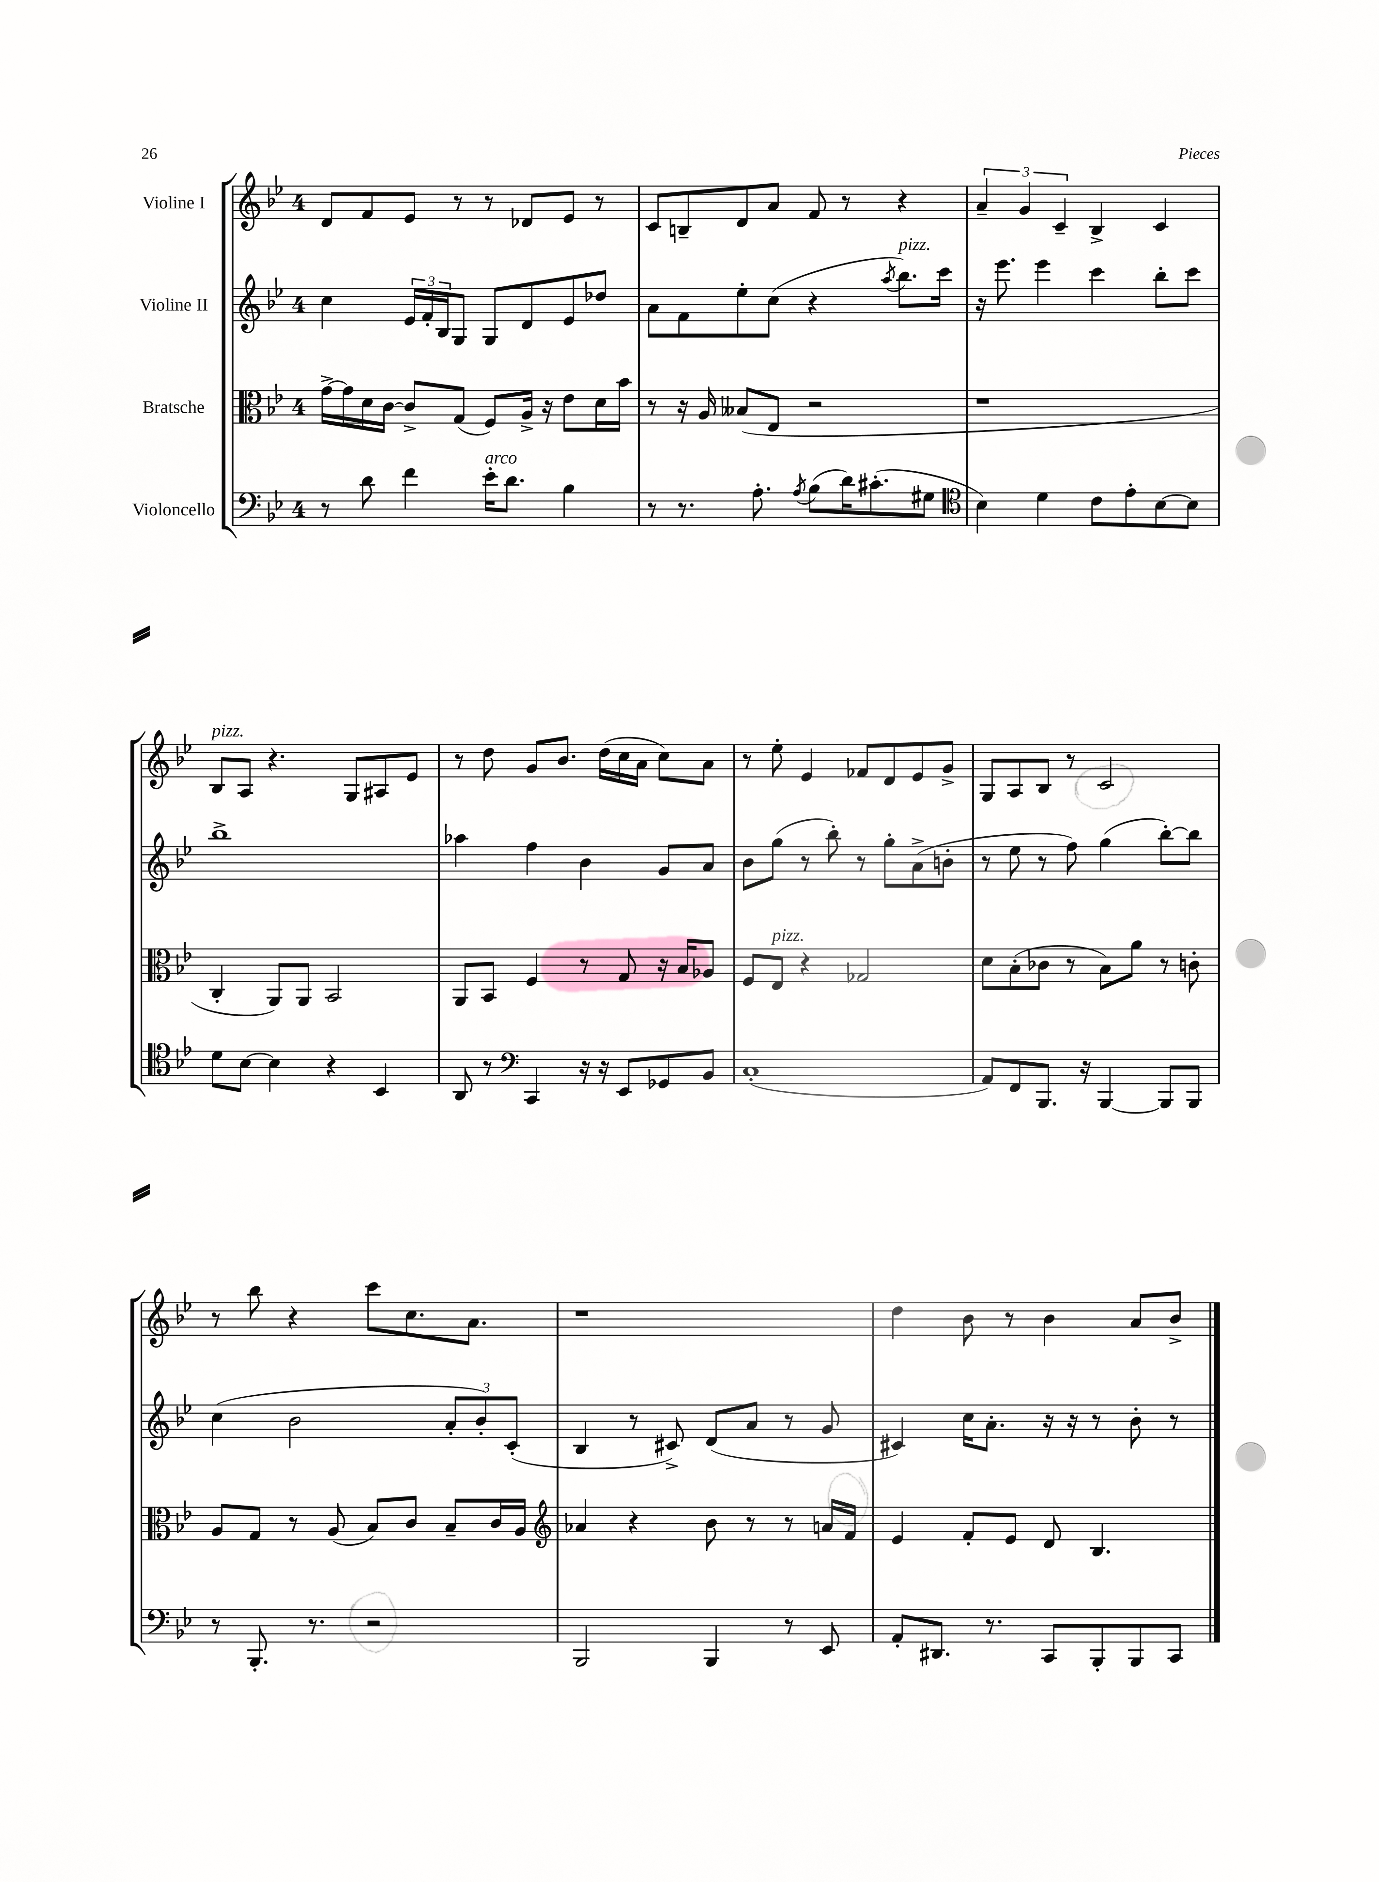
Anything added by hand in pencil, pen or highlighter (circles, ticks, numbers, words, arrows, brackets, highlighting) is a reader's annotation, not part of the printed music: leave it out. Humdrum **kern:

**kern	**kern	**kern	**kern
*staff4	*staff3	*staff2	*staff1
*clefF4	*clefC3	*clefG2	*clefG2
*k[b-e-]	*k[b-e-]	*k[b-e-]	*k[b-e-]
*M4/4	*M4/4	*M4/4	*M4/4
8r	[16g^\LL	4cc\	8d/L
.	16g\]	.	.
8d\	16d\	.	8f/
.	[16c\JJ	.	.
4f\	8c^/]L	24e-/LL	8e-/J
.	.	24f'/	.
.	.	24B-/J	.
.	(8G/J	8G/J	8r
16e-'\LK	8F/L)	8G/L	8r
8.d\J	.	.	.
.	16A^/Jk	8d/	8d-/L
.	16r	.	.
4B-\	8e-\L	8e-/	8e-/J
.	16d\L	8dd-/J	8r
.	16b-\JJ	.	.
=	=	=	=
8r	8r	8a\L	8c/L
8.r	16r	8f\	8B~/
.	16A/	.	.
.	(8B--/L	8ee-'\	8d/
8.A'\	.	.	.
.	8E-/J	(8cc\J	8a/J
8qA/	.	.	.
(8B-\L	2r	4r	8f/
16d\K)	.	.	8r
(8.c#'\	.	.	.
.	.	8qaa/	.
.	.	8.bb-\L)	4r
8G#\J	.	.	.
.	.	16ccc\Jk	.
=	=	=	=
*clefC4	*	*	*
4B-\)	1r	16r	6a~/
.	.	8.eee-\	.
.	.	.	6g/
4d\	.	4eee-\	.
.	.	.	6c~/
8c\L	.	4ccc\	4B-^/
8e-'\	.	.	.
[8B-\	.	8bb-'\L	4c/
8B-\]J	.	8ccc\J	.
=	=	=	=
8d\L	4C'/	1bb-^	8B-/L
[8B-\J	.	.	8A/J
4B-\]	8AA/L)	.	4.r
.	8AA/J	.	.
4r	2BB-/	.	.
.	.	.	8G/L
4BB-/	.	.	8A#/
.	.	.	8e-/J
=	=	=	=
8AA/	8AA/L	4aa-\	8r
8r	8BB-/J	.	8dd\
*clefF4	*	*	*
4CC/	4F/	4ff\	8g/L
.	.	.	8.b-/J
16r	8r	4b-\	.
16r	.	.	(16dd\LL
8EE-/L	8G/	.	16cc\
.	.	.	16a\JJ
8GG-/	16r	8g/L	8cc\L)
.	16B-/LK	.	.
8BB-/J	8A-/J	8a/J	8a\J
=	=	=	=
(1C'	8F/L	8b-\L	8r
.	8E-/J	(8gg\J	8ee-'\
.	4r	8r	4e-/
.	.	8bb-'\)	.
.	2G-/	8r	8f-/L
.	.	8gg'\L	8d/
.	.	(8a^\	8e-/
.	.	8b'\J	8g^/J
=	=	=	=
8AA/L)	8d\L	8r	8G/L
8FF/	(8B-'\	8ee-\	8A/
8.BBB-/J	8c-\J	8r	8B-/J
.	8r	8ff\)	8r
16r	.	.	.
[4BBB-/	8B-\L)	(4gg\	2c/
.	8a\J	.	.
8BBB-/]L	8r	[8bb-'\L)	.
8BBB-/J	8c'\	8bb-\]J	.
=	=	=	=
8r	8A/L	(4cc\	8r
8.BBB-'/	8G/J	.	8bb-\
.	8r	2b-\	4r
8.r	.	.	.
.	(8A/	.	.
2r	8B-/L)	.	8ccc\L
.	8c/J	.	8.cc\
.	8B-~/L	12a'/L	.
.	.	.	8.a\J
.	.	12b-'/)	.
.	16c/L	.	.
.	.	(12c'/J	.
.	16A/JJ	.	.
=	=	=	=
*	*clefG2	*	*
2BBB-/	4a-/	4B-/	1r
.	4r	8r	.
.	.	8c#^/)	.
4BBB-/	8b-\	(8d/L	.
.	8r	8a/J	.
8r	8r	8r	.
8EE-/	16a/LL	8g/	.
.	16f/JJ	.	.
=	=	=	=
8AA'/L	4e-/	4c#/)	4dd\
8.DD#/J	.	.	.
.	8f'/L	16cc\LK	8b-\
8.r	.	8.a'\J	.
.	8e-/J	.	8r
8CC/L	8d/	16r	4b-\
.	.	16r	.
8BBB-'/	4.B-/	8r	.
8BBB-/	.	8b-'\	8a/L
8CC/J	.	8r	8b-^/J
==	==	==	==
*-	*-	*-	*-
